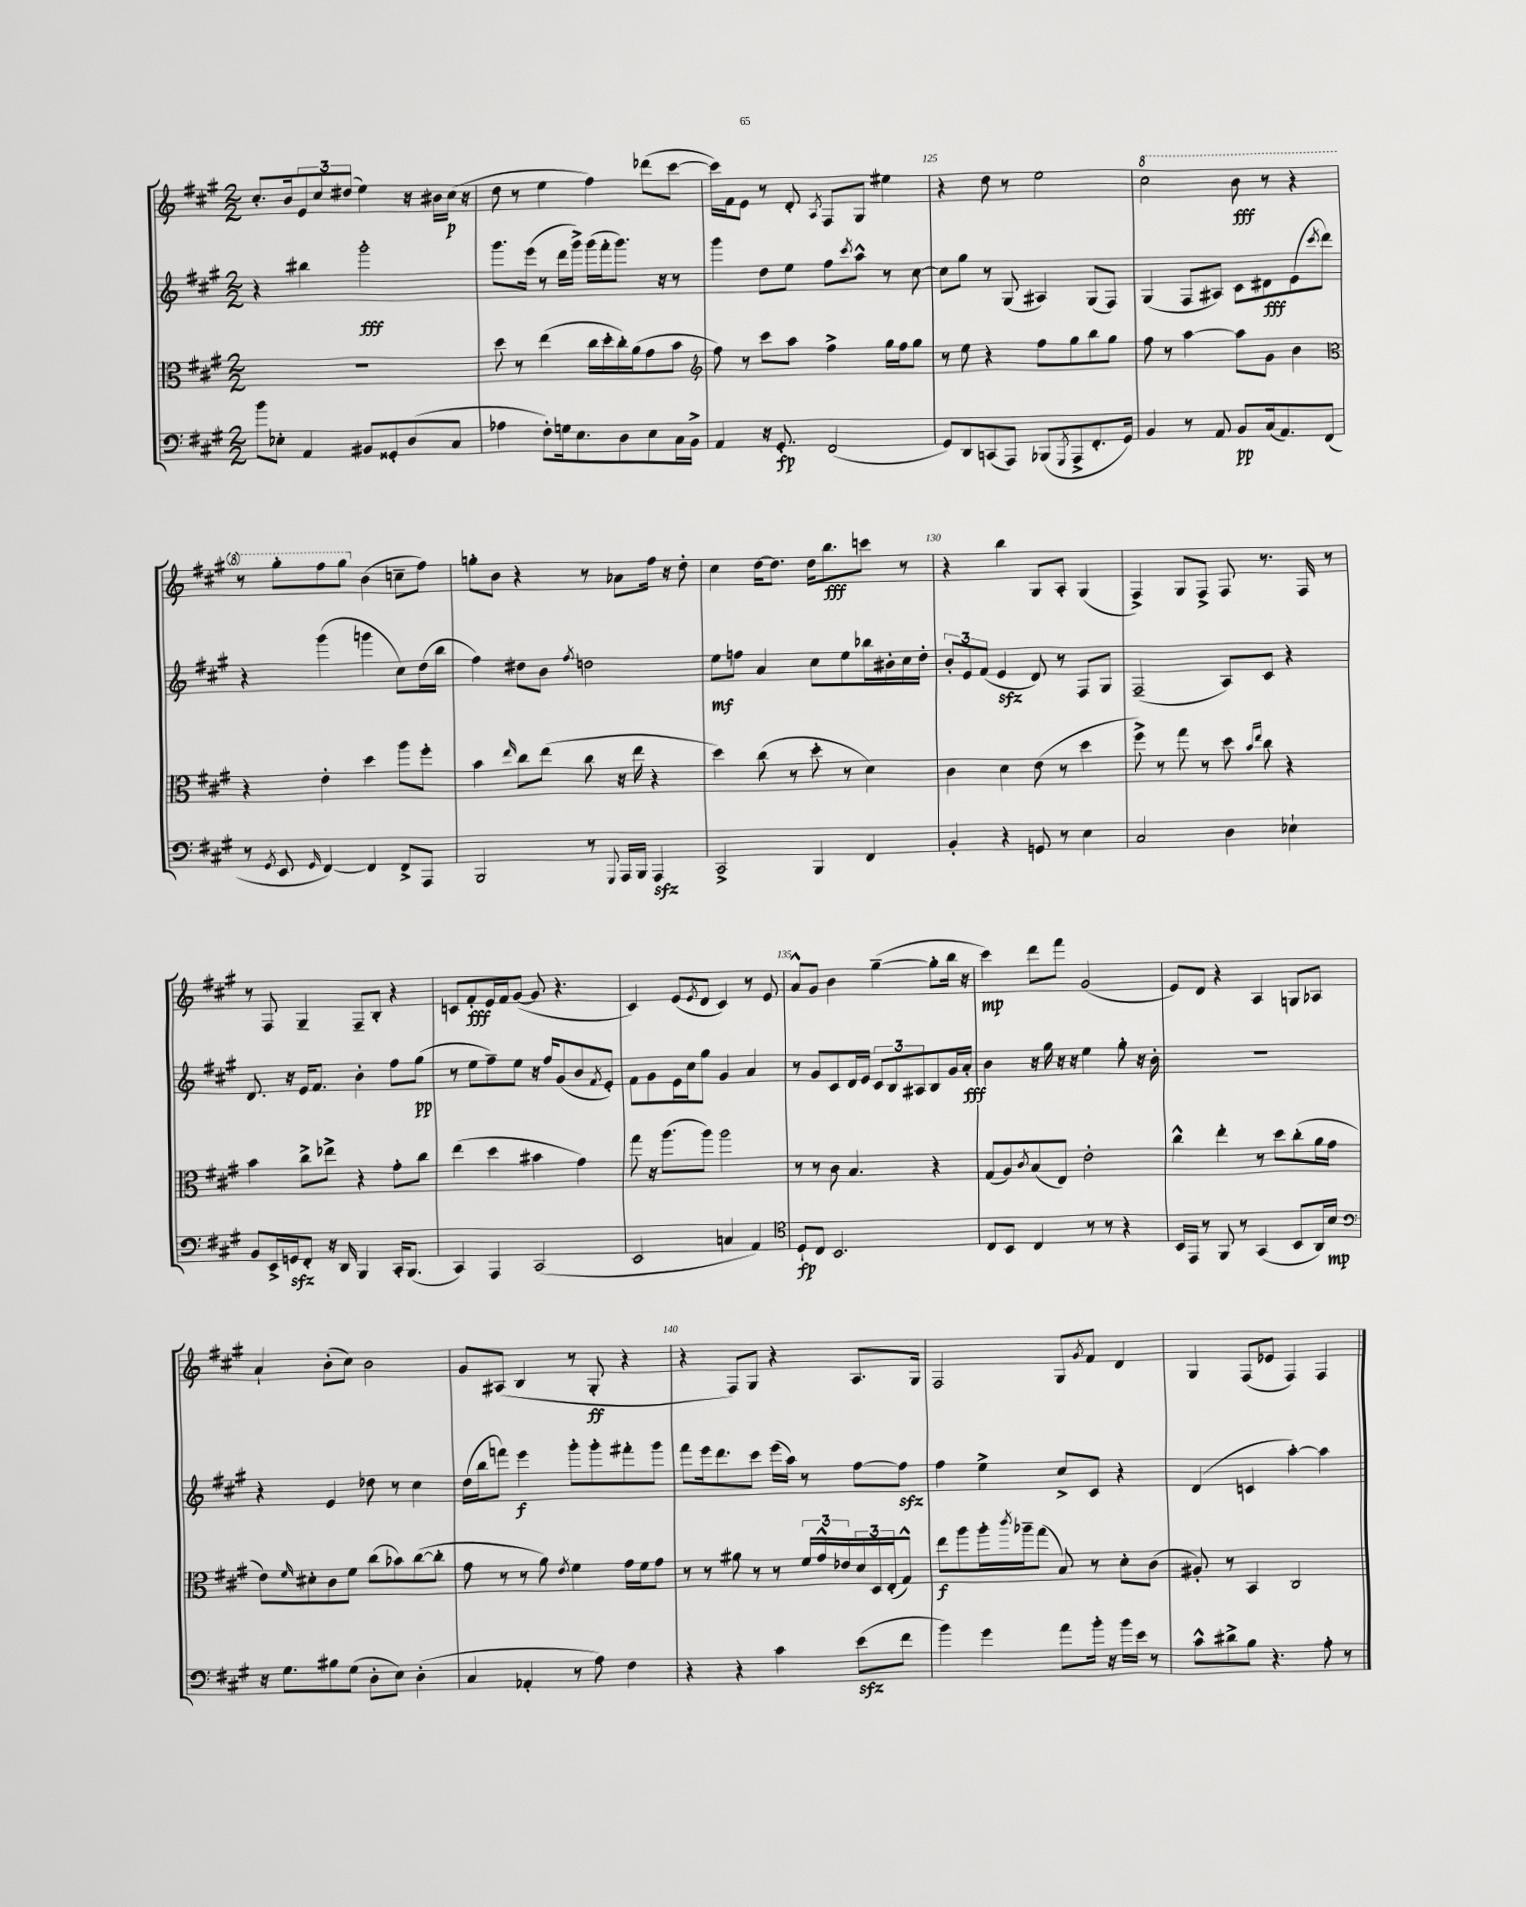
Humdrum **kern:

**kern	**kern	**kern	**kern
*staff4	*staff3	*staff2	*staff1
*clefF4	*clefC3	*clefG2	*clefG2
*k[f#c#g#]	*k[f#c#g#]	*k[f#c#g#]	*k[f#c#g#]
*M2/2	*M2/2	*M2/2	*M2/2
8b	1r	4r	8.cc#'
8E-'	.	.	.
.	.	.	16b
4AA	.	4bb#	12e
.	.	.	12cc#
.	.	.	(12dd#
8BB#	.	2ggg#'	4ee)
8GG##'	.	.	.
(8D	.	.	16r
.	.	.	16b#
8C#	.	.	(16cc#
.	.	.	16r
=	=	=	=
4A-	8dd	8.ggg#	8dd
.	8r	.	8r
.	.	(16eee	.
8F#')	(4ee	8r	4ee
16G	.	16ddd	.
8.E	.	16ggg#^)	.
.	16cc#	(16ggg#	4ff#)
.	16dd'	16fff#'	.
8D	16cc#')	8.ggg#)	.
.	(16a	.	.
8E	8g#	.	(8ddd-
.	.	16r	.
16C#	8b	8r	[8ccc#
16BB^	.	.	.
=	=	=	=
*	*clefG2	*	*
4AA	8ff#)	4ggg#	16ccc#])
.	.	.	16f#
.	8r	.	8e
16r	8ccc#	8dd	8r
8.GG#'	.	.	.
.	8aa	8ee	8d'
.	.	.	8qA
(2FF#	4ff#^	8ff#	8F#
.	.	8qccc#	.
.	.	8aa^^	8G#
.	16gg#	8r	4ee#
.	16ff#	.	.
.	8gg#	[8cc#	.
=	=	=	=
8GG#)	8r	8cc#]	4r
8DD	8ee	8gg#	.
(8CC	4r	8r	8dd
8AAA)	.	(8G#	8r
(8BBB-	8ff#	4A#)	2ee
8qGGG#	.	.	.
8AAA^	8gg#	.	.
8.FF#'	8bb	(8G#	.
.	8gg#	8F#)	.
16GG#)	.	.	.
=	=	=	=
4BB	8ff#	(4G#	2ccc#
.	8r	.	.
8r	[4aa	8F#	.
8AA	.	8A#)	.
8BB	8aa]	8c#	8bb
(16C#	8g#	8d#	8r
8.AA)	.	.	.
.	4b	(8e	4r
.	.	8qccc#	.
(8FF#	.	8ddd)	.
=	=	=	=
*	*clefC3	*	*
8r	4r	4r	8r
8qGG#	.	.	.
8EE	.	.	8ggg#'
16qqGG#	.	.	.
[4FF#)	4e'	(4ggg#	8fff#
.	.	.	8ggg#
4FF#]	4dd	4ggg	(4b
8FF#^	8aa	8cc#)	8cc~
8AAA	8ff#'	(16dd	8ff#)
.	.	16bb	.
=	=	=	=
2BBB	4b	4ff#)	8gg'
.	.	.	8b
.	16qqee	.	.
.	8cc#	8dd#	4r
.	(8ee	8b	.
.	.	8qff#	.
8r	8cc#	2dd	8r
8qqGGG#	.	.	.
16AAA	16r	.	8a-
16BBB	16ee	.	.
4AAA	4r	.	16ff#
.	.	.	16r
.	.	.	8dd'
=	=	=	=
2CC#^	4dd)	8ee	4cc#
.	.	8ff	.
.	(8cc#	4a	[16dd
.	.	.	8.dd]
.	8r	.	.
4BBB	8dd'	8cc#	16dd
.	.	.	8.bb
.	8r	8ee	.
4FF#	4d)	16bb-	8ccc
.	.	16b#'	.
.	.	16cc#	8r
.	.	16dd'	.
=	=	=	=
4BB'	4c#	12b'	4r
.	.	12e	.
.	.	(12f#	.
4r	4d	4e	4bb
8GG	(8e	8d)	8G#
8r	8r	8r	8A'
4E	4dd	8F#	(4G#
.	.	8G#	.
=	=	=	=
2C#	8ff#^)	(2F#~	4F#^)
.	8r	.	.
.	8gg#	.	8G#
.	8r	.	8F#^
4D	8dd	8A)	8F#
.	16qqb	.	.
.	16qqee	.	.
.	8cc#	8c#	8.r
4E-`	4r	4r	.
.	.	.	16F#
.	.	.	8r
=	=	=	=
8BB	4b	8.d	8r
16EE^	.	.	8F#
16GG	.	16r	.
8FF#'	8cc#^	16e	4G#~
.	.	8.f#	.
16r	8ee-^	.	.
16DD	.	.	.
4BBB	4r	4b'	8F#~
.	.	.	8B'
16CC#'	8g#'	8ff#	4r
(8.BBB	.	.	.
.	8cc#	(8gg#	.
=	=	=	=
4CC#)	(4ee	8r	8c
.	.	8ee	8f#'
4AAA	4dd	8ff#~)	16e
.	.	.	16f#
.	.	8ee	([8g#
(2CC#	4b#	16r	8g#]
.	.	16ff#	.
.	.	(8g#	4.r
.	4g#)	8b	.
.	.	8qf#	.
.	.	8e')	.
=	=	=	=
2EE	8gg#	8f#	4c#)
.	16r	8g#	.
.	(8.aa	.	.
.	.	16e	(8e
.	.	16cc#	.
.	.	.	8qe
.	8aa)	8gg#	8d
4C	2aa	4g#	4c#)
4AA)	.	4a	8r
.	.	.	8e
=	=	=	=
*clefC4	*	*	*
8D`	8r	8r	8a^^
8C#	8r	8g#	8g#
2.BB	8c#	8c#	4b
.	4.B	16d	.
.	.	16e	.
.	.	12c#	([4gg#~
.	.	12B	.
.	.	12A#	.
.	4r	8B	8gg#']
.	.	16g#	16bb
.	.	16a'	16r
=	=	=	=
8C#	(8G#	4b	4ccc#)
8BB	8A)	.	.
.	8qc#	.	.
4C#	(8B	16r	8ddd
.	.	16gg#	.
.	8E)	16r	8fff#
.	.	16r	.
8r	2e'	4ee	(2g#
8r	.	.	.
4r	.	8gg#'	.
.	.	16r	.
.	.	16b'	.
=	=	=	=
16BB	4cc#^^	1r	8e)
16EE	.	.	.
8r	.	.	8d
8FF#	4ee'	.	4r
8r	.	.	.
(4GG#	8r	.	4A
.	8dd	.	.
8BB	(8cc#'	.	8G
16AA)	16a	.	8A-
16B	16g#	.	.
=	=	=	=
*clefF4	*	*	*
16r	8e)	4r	4a`
8.G#	.	.	.
.	16qqf#	.	.
.	8d#'	.	.
8B#	8c#	4e	(8b'
(8G#	8f#	.	8cc#)
8D'	(8cc#	8dd-	2b
8E)	8b-)	8r	.
(4D'	([8cc#	4cc#	.
.	8cc#']	.	.
=	=	=	=
4C#	8g#	(16dd	8g#
.	.	16bb	.
.	8r	8fff)	(8A#
4AA-'	8r	4eee	4B
.	8a)	.	.
.	8qe	.	.
8r	4f#	8ggg#'	8r
8A)	.	8ggg#'	8G#'
4F#	16g#	8fff#'	4r
.	16f#	.	.
.	8g#	8ggg#	.
=	=	=	=
4r	8r	8fff#	4r
.	8r	16eee	.
.	.	8.ddd	.
4r	8a#	.	8F#)
.	8r	8ccc#	8G#
4c#	8r	(16eee	4r
.	.	16aa)	.
.	24f#	8r	.
.	24g#^^	.	.
.	24e-	.	.
(8e	24d	[8ff#	8.A
.	24D	.	.
.	(24E'	.	.
8f#	8G#^^)	8ff#]	.
.	.	.	16G#
=	=	=	=
4b)	8ee	4ff#	2F#
.	8aa	.	.
4g#	16aa'	4ee^	.
.	8qccc#	.	.
.	16aa-~	.	.
.	(8gg#	.	.
8a	8B)	8cc#^	8G#
.	.	.	8qg#
16b'	8r	8c#	8f#
16r	.	.	.
16b	8d'	4r	4d
16e	.	.	.
8r	(8c#	.	.
=	=	=	=
8c#^^	8A#')	(4d	4G#
8d#^	8r	.	.
8B	4BB	4c	(8F#
4.r	.	.	8e-
.	2C#	[4aa')	4F#)
8A'	.	4aa]	4F#
8r	.	.	.
==	==	==	==
*-	*-	*-	*-
